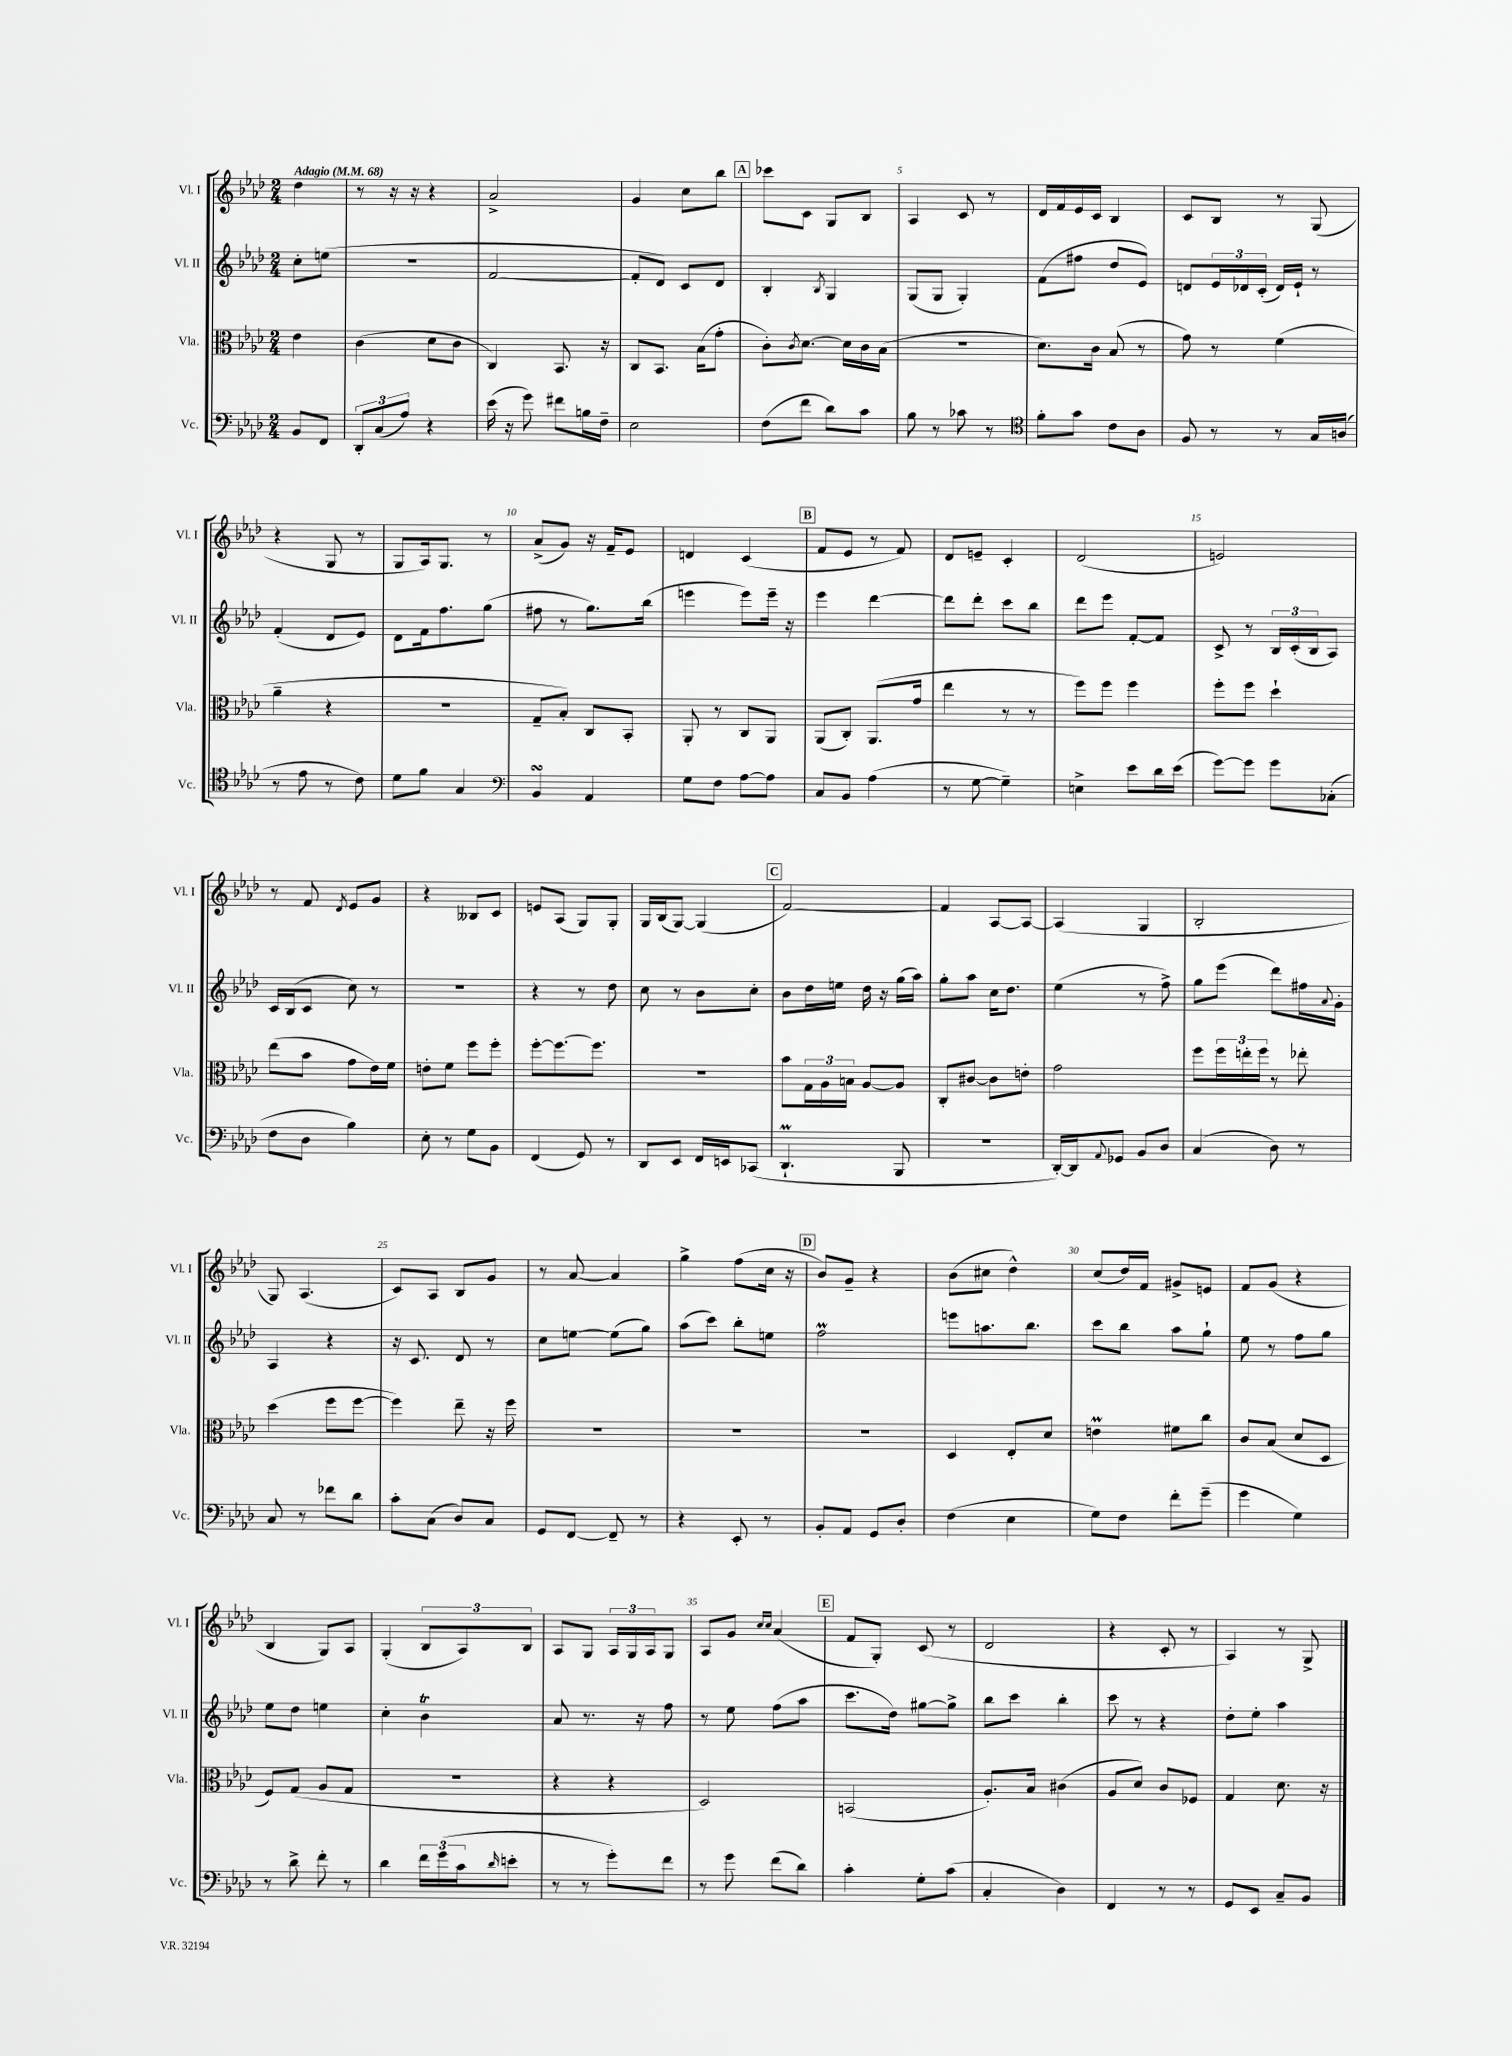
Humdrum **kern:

**kern	**kern	**kern	**kern
*staff4	*staff3	*staff2	*staff1
*clefF4	*clefC3	*clefG2	*clefG2
*k[b-e-a-d-]	*k[b-e-a-d-]	*k[b-e-a-d-]	*k[b-e-a-d-]
*M2/4	*M2/4	*M2/4	*M2/4
*MM68	*MM68	*MM68	*MM68
8BB-	4e-	8cc'	4dd-
8FF	.	(8ee	.
=	=	=	=
12DD-'	(4c	2r	8r
(12C	.	.	.
.	.	.	16r
12A-)	.	.	.
.	.	.	16r
4r	8d-	.	4r
.	8c	.	.
=	=	=	=
(16e-	4C)	[2f	2a-^
16r	.	.	.
8g)	.	.	.
8f#	8.BB-	.	.
16B	.	.	.
16F~	16r	.	.
=	=	=	=
2E-	8C	8f']	4g
.	8.BB-	8d-)	.
.	.	8c	8cc
.	(16B-	.	.
.	8g'	8d-	8bb-
=	=	=	=
(8F	8c')	4B-'	8ccc-
.	8qc	.	.
8f	[8.d-	.	8c
.	.	8qB-	.
8d-)	.	4G	8G
.	16d-]	.	.
8c	16c	.	8B-
.	(16B-	.	.
=	=	=	=
8B-	2r	(8G	4A-
8r	.	8G	.
8c-	.	4G')	8c
8r	.	.	8r
=	=	=	=
*clefC4	*	*	*
8f'	8.d-)	(8f	16d-
.	.	.	16f
8g	.	8ff#	16e-
.	16c	.	16c
8c	(8B-	8dd-	4B-
8A-	8r	8e-)	.
=	=	=	=
8F	8g)	8d	8c
8r	8r	24e-	8B-
.	.	24d-	.
.	.	(24c'	.
8r	(4f	16d-)	8r
.	.	16e-`	.
16G	.	8r	(8G
(16A	.	.	.
=	=	=	=
8r	4a-~	(4f'	4r
8e-	.	.	.
8r	4r	8d-	8G
8c)	.	8e-)	8r
=	=	=	=
8d-	2r	8d-	8G
8f	.	16f	16A-)
.	.	8.ff	8.G
4G	.	.	.
.	.	(8gg	8r
=	=	=	=
*clefF4	*	*	*
4BB-	8G~	8ff#	(8a-^
.	8B-')	8r	8g)
4AA-	8C	8.gg)	16r
.	.	.	16f~
.	8BB-'	.	8e-
.	.	(16bb-	.
=	=	=	=
8G	8AA-'	4eee	4d
8F	8r	.	.
[8A-	8C	8eee)	(4c
8A-]	8AA-	16eee~	.
.	.	16r	.
=	=	=	=
8C	(8AA-	4eee-	8f
8BB-	8C')	.	8e-
(4A-	(8.AA-	[4ddd-	8r
.	.	.	8f)
.	16g	.	.
=	=	=	=
8r	4ee-	8ddd-]	8d-
[8G	.	8ddd-'	8e~
4G~])	8r	8ccc	4c'
.	8r	8bb-	.
=	=	=	=
4E^	8ff)	8ddd-	(2d-
.	8ff	8eee-	.
8e-	4ff	[8f'	.
16d-	.	8f]	.
(16e-	.	.	.
=	=	=	=
[8g)	8ff'	8c^	2e)
8g]	8ff	8r	.
8g	4dd-`	24B-	.
.	.	(24c'	.
.	.	24B-	.
(8C-'	.	8A-)	.
=	=	=	=
8F	(8ee-	16c	8r
.	.	(16B-	.
8D-	8b-	8c	8f
.	.	.	8qd-
4B-)	8g	8cc)	8e-
.	16e-)	8r	8g
.	16f	.	.
=	=	=	=
8E-'	8e'	2r	4r
8r	8f	.	.
8G	8ff	.	8B--
8BB-	8ff'	.	8c
=	=	=	=
(4FF	[8ff'	4r	8e
.	8.ff_	.	(8A-
8GG)	.	8r	8G)
.	8.ff]	.	.
8r	.	8dd-	8G'
=	=	=	=
8DD-	2r	8cc	16G
.	.	.	(16B-
8EE-	.	8r	[8G)
16FF	.	8b-	(4G]
16EE	.	.	.
(8CC-	.	8cc'	.
=	=	=	=
4.DD-`	8b-	8b-	[2f)
.	24G	16dd-	.
.	24A-	.	.
.	.	16ee	.
.	24B	.	.
.	[8A-	16dd-	.
.	.	16r	.
8BBB-	8A-]	(16gg	.
.	.	16aa-)	.
=	=	=	=
2r	8C'	8gg'	4f]
.	[8c#	8aa-	.
.	8c#]	16cc	[8A-
.	.	8.dd-	.
.	8e'	.	8A-_
=	=	=	=
[16DD-')	2g	(4ee-	(4A-]
16DD-]	.	.	.
8qqAA-	.	.	.
8GG-	.	.	.
8BB-	.	8r	4G
8D-	.	8ff^)	.
=	=	=	=
(4C	8ff	8gg	2B-'
.	24ff	(8eee-	.
.	24ee'	.	.
.	24ff	.	.
8D-)	8r	8ddd-)	.
8r	8ee-'	16ff#	.
.	.	8qqa-	.
.	.	16g'	.
=	=	=	=
8C	(4dd-	4A-	8G)
8r	.	.	(4.A-
8f-	8ff	4r	.
8d-	[8ff	.	.
=	=	=	=
8c'	4ff])	16r	8c)
.	.	8.c	.
(8C	.	.	8A-
8D-)	8ee-~	8d-	8B-
8C	16r	8r	8g
.	16ff	.	.
=	=	=	=
8GG	2r	8cc	8r
[8FF	.	[8ee	[8a-
8FF~]	.	(8ee]	4a-]
8r	.	8gg)	.
=	=	=	=
4r	2r	(8aa-	4gg^
.	.	8ccc)	.
8EE-'	.	8bb-'	(8ff
8r	.	8ee	16cc
.	.	.	16r
=	=	=	=
8BB-'	2r	2ff	8b-)
8AA-	.	.	8g~
8GG	.	.	4r
8D-'	.	.	.
=	=	=	=
(4F	4D-	8eee	(8b-
.	.	8.aa	8cc#
4E-	8E-'	.	4dd-^^)
.	.	8.bb-	.
.	8d-	.	.
=	=	=	=
8G)	4e	8ccc	(8cc
8F	.	8bb-	16dd-)
.	.	.	16f
8f'	8f#	8aa-	8g#^
(8g~	8cc	8gg`	8e
=	=	=	=
4g	8c	8ee-	8f
.	(8B-	8r	(8g
4G)	8d-	8ff	4r
.	8D-	8gg	.
=	=	=	=
8r	8F)	8ee-	4B-
8d-^	(8G	8dd-	.
8f'	8A-	4ee	8G)
8r	8G	.	8A-
=	=	=	=
4d-	2r	4cc'	(4G'
24f	.	4b-	12B-
(24g	.	.	.
24c	.	.	12A-)
16qqd-	.	.	.
8e'	.	.	.
.	.	.	12B-
=	=	=	=
8r	4r	8a-	8A-
8r	.	8.r	8G
8g')	4r	.	24A-
.	.	.	24G
.	.	16r	.
.	.	.	24A-
8f	.	8ff	8G
=	=	=	=
8r	2D-)	8r	8A-
8g	.	8ee-	8g
.	.	.	16qqcc
.	.	.	16qqcc
(8f	.	(8ff	(4a-
8d-)	.	8aa-	.
=	=	=	=
4c'	(2BB	8.ccc	8f
.	.	.	8G')
.	.	16dd-)	.
8G'	.	[8gg#	(8c
(8c	.	8gg#^]	8r
=	=	=	=
4C'	8.A-')	8bb-	2d-
.	.	8ccc	.
.	16B-	.	.
4D-)	(4c#	4bb-'	.
=	=	=	=
4FF	8A-	8ccc	4r
.	8d-)	8r	.
8r	8c	4r	8c'
8r	8F-	.	8r
=	=	=	=
8GG	4G	8dd-'	4A-)
8EE-	.	8ee-'	.
8C~	8.d-	4aa-	8r
8BB-	.	.	8G^
.	16r	.	.
==	==	==	==
*-	*-	*-	*-
